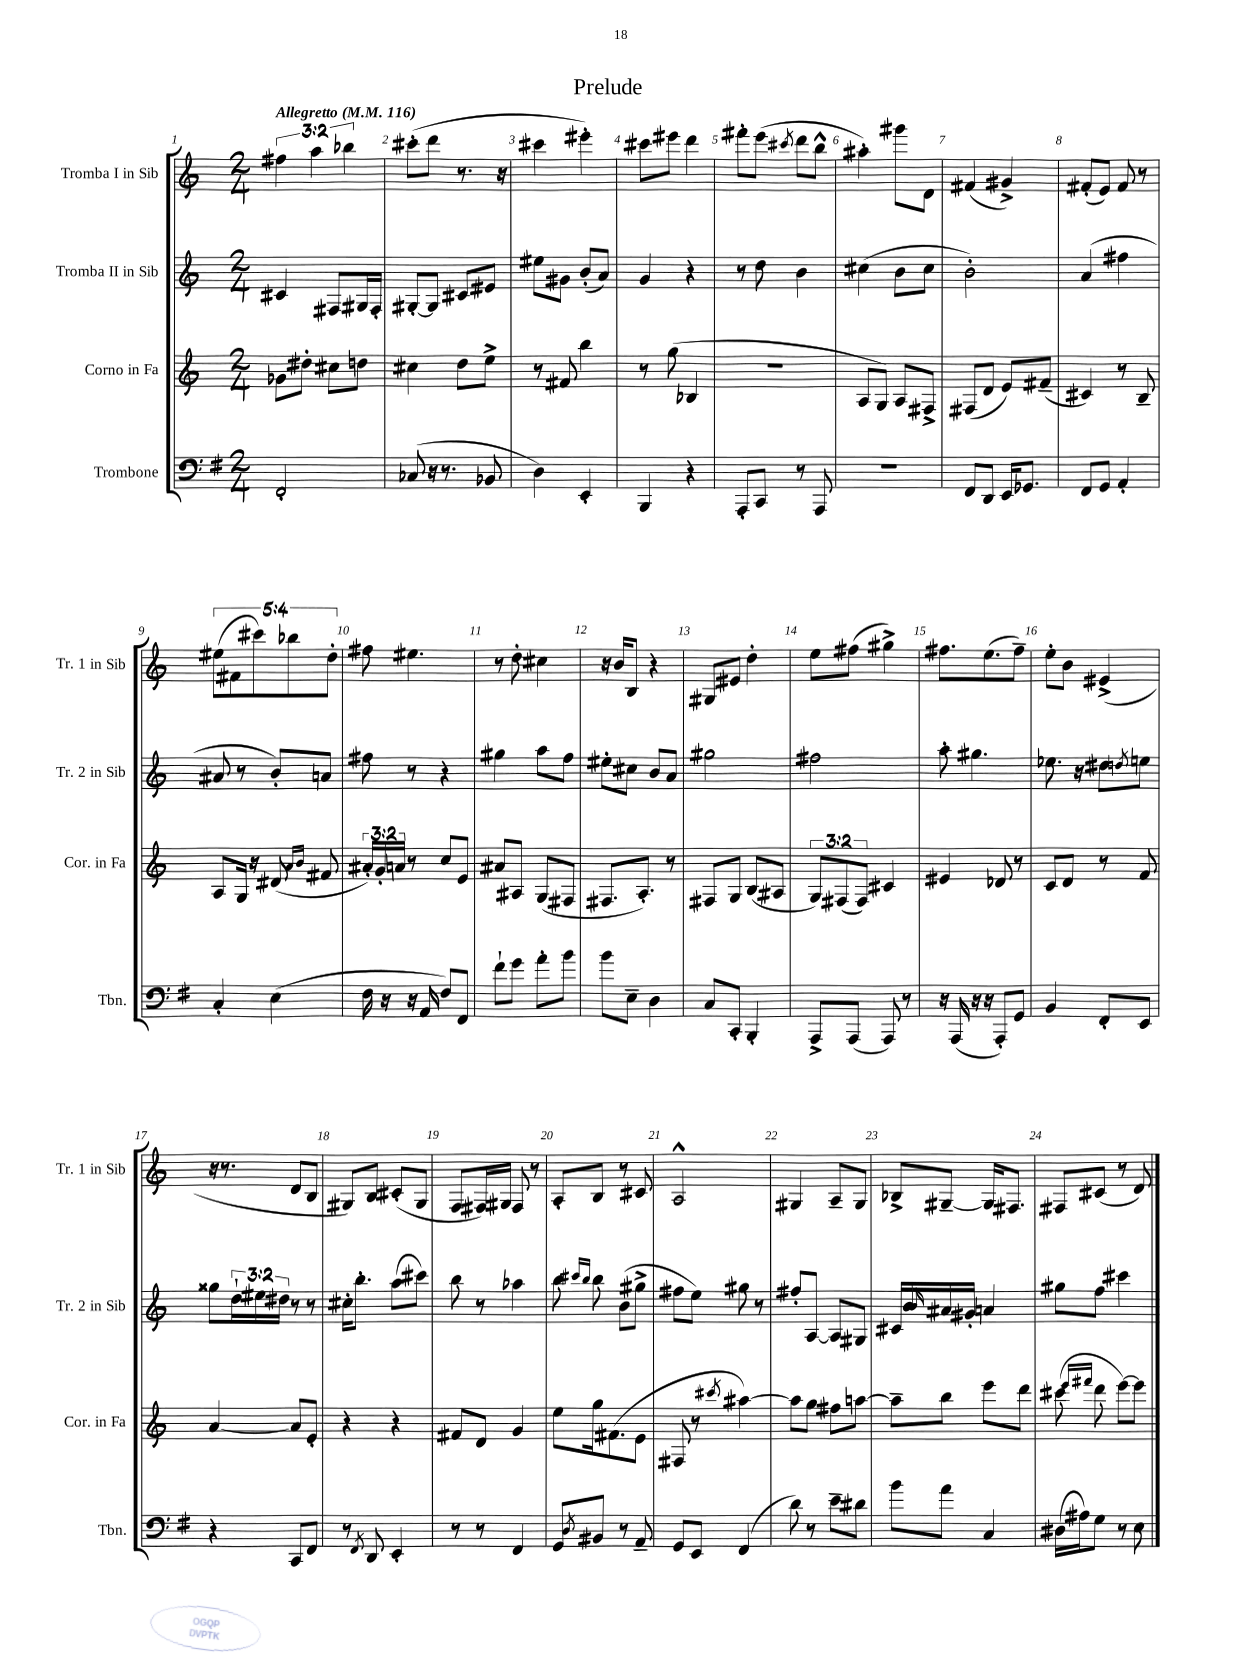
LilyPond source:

\header { title = "Prelude" }
<<
\new StaffGroup <<
\new Staff = "s0" \with { instrumentName = "Tromba I in Sib" shortInstrumentName = "Tr. 1 in Sib" } {
    \clef treble \key c \major \numericTimeSignature \time 2/4 \override Staff.TupletNumber.text = #tuplet-number::calc-fraction-text \tempo "Allegretto" 4 = 116
    \tuplet 3/2 { fis''4 a''4 bes''4 } |
    cis'''8-.( d'''8 r8. r16 |
    cis'''4 eis'''4-.) |
    cis'''8 eis'''8 d'''4 |
    fis'''8-. e'''8( \acciaccatura { cis'''8 } d'''8 b''8-^ |
    ais''4-.) gis'''8 d'8 |
    fis'4( gis'4->) |
    fis'8-.( e'8) fis'8 r8 |
    \tuplet 5/4 { eis''8( fis'8 cis'''8) bes''8 d''8-. } |
    fis''8 eis''4. |
    r8 d''8-. cis''4 |
    r16 b'16 b8 r4 |
    gis8 eis'8 d''4-. |
    e''8 fis''8( gis''4->) |
    fis''8. e''8.( fis''8--) |
    e''8-. b'8 eis'4->( |
    r16 r8. d'8 b8 |
    gis8) b8 cis'8-.( gis8 |
    f8 fis16) gis16 fis8 r8 |
    a8-. b8 r8 cis'8 |
    a2-^ |
    gis4 a8-- gis8 |
    bes8-> gis8~-- gis16 fis8. |
    fis8 cis'8( r8 d'8) \bar "|." |
}
\new Staff = "s1" \with { instrumentName = "Tromba II in Sib" shortInstrumentName = "Tr. 2 in Sib" } {
    \clef treble \key c \major \numericTimeSignature \time 2/4 \override Staff.TupletNumber.text = #tuplet-number::calc-fraction-text
    cis'4 fis8 gis16 fis16-. |
    gis8~-. gis8 cis'8 eis'8 |
    eis''8 gis'8 b'8-.( a'8) |
    g'4 r4 |
    r8 d''8 b'4 |
    cis''4( b'8 cis''8 |
    b'2-.) |
    a'4( fis''4 |
    ais'8 r8 b'8-.) a'8 |
    fis''8 r8 r4 |
    gis''4 a''8 f''8 |
    eis''8-. cis''8 b'8 a'8 |
    gis''2 |
    fis''2 |
    a''8-. gis''4. |
    ees''8. r16 dis''8 \acciaccatura { d''8 } e''8 |
    gisis''8 \tuplet 3/2 { d''16-! eis''16 dis''16 } r8 r8 |
    cis''16-. b''8.-. a''8( cis'''8) |
    b''8 r8 aes''4 |
    b''8 \grace { cis'''16 b''16 } b''8 b'8( gis''8-> |
    fis''8 e''8) gis''8 r8 |
    fis''8-. a8~ a8 gis8 |
    cis'16 b'16 \grace { b'16 } ais'16 gis'16-. a'4 |
    gis''8 f''8 cis'''4 \bar "|." |
}
\new Staff = "s2" \with { instrumentName = "Corno in Fa" shortInstrumentName = "Cor. in Fa" } {
    \clef treble \key c \major \numericTimeSignature \time 2/4 \override Staff.TupletNumber.text = #tuplet-number::calc-fraction-text
    ges'8 dis''8-. cis''8 d''8 |
    cis''4 d''8 e''8-> |
    r8 fis'8 b''4 |
    r8 g''8( bes4 |
    R2 |
    a8 g8) a8 fis8-> |
    fis8( d'8 e'8) fis'8--( |
    cis'4) r8 b8-- |
    a8 g16 r16 dis'8( \grace { a'16 b'16 } fis'8 |
    \tuplet 3/2 { ais'16-.) g'16-. a'16 } r8 c''8 e'8 |
    ais'8 ais8 g8( fis8 |
    fis8. a8.-.) r8 |
    fis8 g8 b8( ais8 |
    \tuplet 3/2 { g8) fis8( fis8) } cis'4 |
    eis'4 des'8 r8 |
    c'8 d'8 r8 f'8 |
    a'4~ a'8 e'8-. |
    r4 r4 |
    fis'8 d'8 g'4 |
    e''8 g''16 fis'8.( e'8 |
    fis8 r8 \acciaccatura { cis'''8 } ais''4~) |
    ais''8 g''8 fis''8 a''8~ |
    a''8-- b''8 e'''8 d'''8 |
    cis'''8( \grace { e'''16 fis'''16 } d'''8 e'''8~) e'''8 \bar "|." |
}
\new Staff = "s3" \with { instrumentName = "Trombone" shortInstrumentName = "Tbn." } {
    \clef bass \key g \major \numericTimeSignature \time 2/4
    fis,2-. |
    ces8( r16 r8. bes,8 |
    d4) e,4-. |
    b,,4 r4 |
    a,,8-. c,8 r8 a,,8 |
    R2 |
    fis,8 d,8 e,16 ges,8. |
    fis,8 g,8 a,4-. |
    c4-. e4( |
    fis16 r16 r16 a,16 fis8) fis,8 |
    fis'8-! g'8 a'8-. b'8 |
    b'8 e8-- d4 |
    c8 c,8-. b,,4-. |
    a,,8-> a,,8( a,,8) r8 |
    r16 a,,16( r16 r16 a,,8-.) g,8 |
    b,4 fis,8-. e,8 |
    r4 c,8 fis,8 |
    r8 \acciaccatura { fis,8 } d,8 e,4-. |
    r8 r8 fis,4 |
    g,8 \acciaccatura { d8 } bis,8 r8 a,8-- |
    g,8 e,8 fis,4( |
    d'8) r8 e'8-- dis'8 |
    b'8 a'8 c4 |
    dis16( ais16) g8 r8 e8 \bar "|." |
}
>>
>>
\layout { \context { \Score \override BarNumber.break-visibility = ##(#f #t #t) barNumberVisibility = #all-bar-numbers-visible } }
